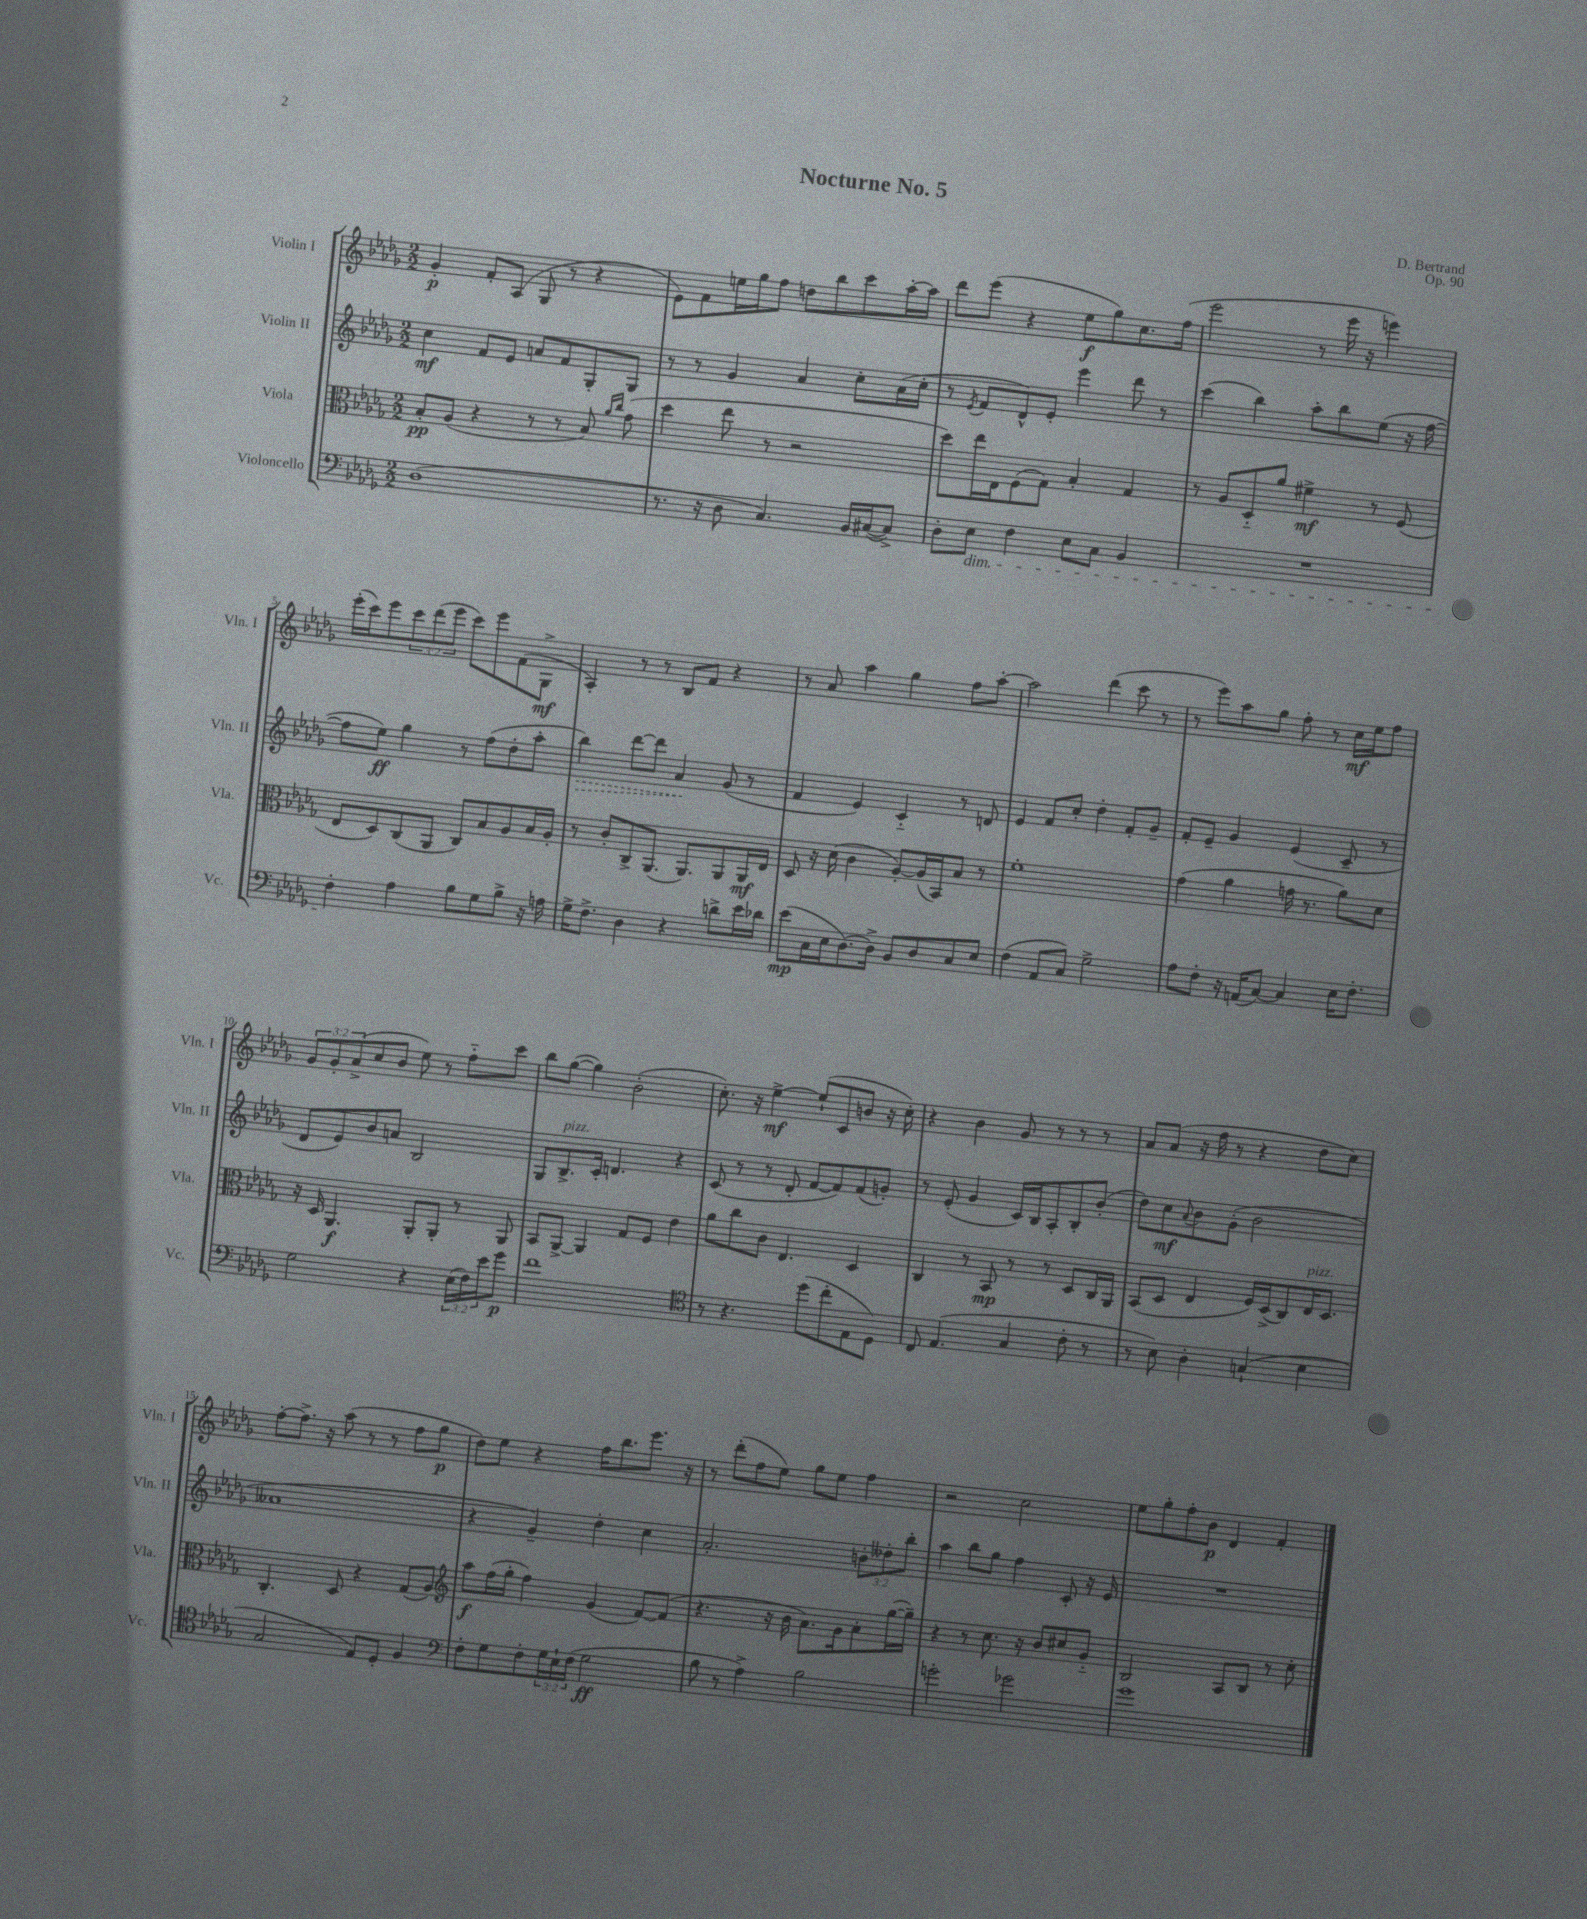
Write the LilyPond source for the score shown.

\header { title = "Nocturne No. 5" composer = "D. Bertrand" opus = "Op. 90" }
<<
\new StaffGroup <<
\new Staff = "s0" \with { instrumentName = "Violin I" shortInstrumentName = "Vln. I" } {
    \clef treble \key des \major \numericTimeSignature \time 2/2 \override Staff.TupletNumber.text = #tuplet-number::calc-fraction-text
    ges'4-.\p f'8-. aes8( ges8 r8 r4 |
    ees'8) f'8 e''16 ges''16 f''8 d''8 bes''8 c'''8 aes''16~-. aes''16 |
    des'''8 ees'''8( r4 ees''8\f ges''8) c''8. f''16( |
    ees'''2 r8 ees'''16 r16 e'''4) |
    ees'''16-.( c'''16) ees'''8 \tuplet 3/2 { c'''8 des'''8( ees'''8 } c'''8) ees'''8 f'8( ges8->\mf |
    aes4-.) r8 r8 bes8 f'8 r4 |
    r8 aes'8 aes''4 ges''4 f''8 aes''8~-. |
    aes''2 des'''4( c'''8 r8 |
    r8 ees'''8) aes''8 ges''8 f''8-. r8 c''16\mf ees''16 f''8 |
    \tuplet 3/2 { ges'8 ges'8-. aes'8->( } c''8 bes'8 ees''8) r8 f''8-_ c'''8 |
    bes''8 ges''8~( ges''4) bes'2-.( |
    c''8.-.) r16 ees''4~->\mf ees''8-!( c'8 b'8 r16 c''16-.) |
    r4 bes'4 ges'8 r8 r8 r8 |
    aes'8 aes'8( r16 f''16 r8 r4 des''8 c''8) |
    f''8~-. f''8.-> r16 aes''8( r8 r8 f''8 ges''8\p |
    des''8) ees''8 r4 f''16 bes''8. ees'''8. r16 |
    r8 des'''8-.( f''8 ees''8) ges''8 ees''8 f''4 |
    r2 c''2 |
    ees''8 ges''8-. f''8-. bes'8\p des'4 f'4-. \bar "|." |
}
\new Staff = "s1" \with { instrumentName = "Violin II" shortInstrumentName = "Vln. II" } {
    \clef treble \key des \major \numericTimeSignature \time 2/2 \override Staff.TupletNumber.text = #tuplet-number::calc-fraction-text
    c''4\mf f'8 ees'8 a'8 f'8 ges8-. ges8 |
    r8 r8 ges'4 aes'4 c''8-. aes'16( c''16-. |
    r8 \acciaccatura { ees'8 } f'8 des'8-^) ees'8-. ees'''4 des'''8 r8 |
    c'''4( bes''4) aes''8-. bes''8 ees''8( r16 f''16~ |
    f''8 ees''8\ff) ges''4 r8 f''8( des''8-. aes''8-. |
    \once \override Hairpin.style = #'dashed-line bes''4\>) des'''8~ des'''8 aes'4\! ges'8( r8 |
    f'4 ees'4) c'4-_ r8 d'8 |
    ees'4 f'8 c''8-. des''4-. f'8-. ges'8-- |
    f'8-. ees'8-- ges'4 ees'4( c'8-- r8 |
    des'8 ees'8) bes'8 a'8 bes2 |
    ges8 bes8.->^\markup { \italic "pizz." } c'16-. d'4. r4 |
    c'8( r8 r8 des'8-. f'8~ f'8) f'8( g'8-.) |
    r8 ees'8-.( ges'4 c'16) bes16 aes8-. bes8-. bes'8-.( |
    des''8) c''8\mf \appoggiatura { aes'8 } bes'8 ges'8-.( bes'2 |
    aeses'1 |
    r4 ges'4--) des''4-. c''4 |
    aes'2.-. \tuplet 3/2 { b'8-. deses''8-. bes''8-. } |
    aes''4 bes''8 ges''8 f''4 c'8-. r16 ees'16 |
    R1 \bar "|." |
}
\new Staff = "s2" \with { instrumentName = "Viola" shortInstrumentName = "Vla." } {
    \clef alto \key des \major \numericTimeSignature \time 2/2
    bes8-.\pp aes8( r4 r8 r8 bes8) \grace { aes'16 c''16 } ges'8( |
    des''4 ees''8 r8 r2 |
    des''8) ees''16 ees16 f8( ges8) bes4-. ges4 |
    r8 aes8 des8-_ aes'8 fis'4->\mf r8 f8( |
    ees8 des8) c8( aes,8 c8) bes8 aes8 bes16 aes16-. |
    r8 c'8-. c8-> aes,8.( aes,8.) aes,8 aes,16\mf ees16 |
    des8 r16 des'16( c'4 aes8~-.) aes16( bes,16) bes8 r8 |
    f'1-. |
    ges'4( aes'4 g'16 r8. aes'8) des'8 |
    r16 des16 aes,4.\f aes,8-. aes,8-. r8 aes,8 |
    bes,8 aes,8~-> aes,4 ges8 f8 ees'4 |
    aes'8 c''8 c'8 ees4. des4 |
    c4 r8 bes,8\mp r8 r8 des8 c16 aes,16 |
    bes,8( des8 ees4 f16) des16->( c8) ees16^\markup { \italic "pizz." } des8. |
    c4.-. des8 r4 ges8( aes8) |
    \clef treble aes''8\f f''16( ges''16-. f''4) ges'4( f'8~) f'8( |
    r4. r16 bes'16 aes'8.) ges'16 aes'8-. ges''16~( ges''16--) |
    r4 r8 c''8. r16 bes'8 cis''8 ges'8-_ |
    bes2 aes8 bes8 r8 c''8-. \bar "|." |
}
\new Staff = "s3" \with { instrumentName = "Violoncello" shortInstrumentName = "Vc." } {
    \clef bass \key des \major \numericTimeSignature \time 2/2 \override Staff.TupletNumber.text = #tuplet-number::calc-fraction-text
    des1( |
    r8. r16 des8 c4.) bes,16 cis16~( cis8->) |
    des8-. ees8\dim f4 ees8 c8 bes,4 |
    R1 |
    f4-.\! aes4 bes8 ges8 bes8-> r16 a16 |
    ges16-> f8.-> des4 r4 d'8-> ees'16 des'16 |
    ees'8\mp( c16 ees16 des8.~) des16-> bes,8 des8 c8 ees8 |
    f4( aes,8 c8) ges2-> |
    aes8 f8-. r16 a,16( c8~) c4 ees16 f8.-. |
    ges2 r4 \tuplet 3/2 { ees16( f16) ees'16 } ges'8\p |
    f'1 |
    \clef tenor r8 r4. des''8( c''8-. ees8 des8) |
    c8 ees4.( ges4 c'8-. r8 |
    r8 bes8) aes4-. g4-!( bes4 |
    ges2 ees8) des8-. f4 |
    \clef bass f8-. ges8 f8-. \tuplet 3/2 { ges16 ees16-! f16( } ges2\ff |
    bes8 r8 aes4->) bes2 |
    g'2-. ges'2 |
    ges'1 \bar "|." |
}
>>
>>
